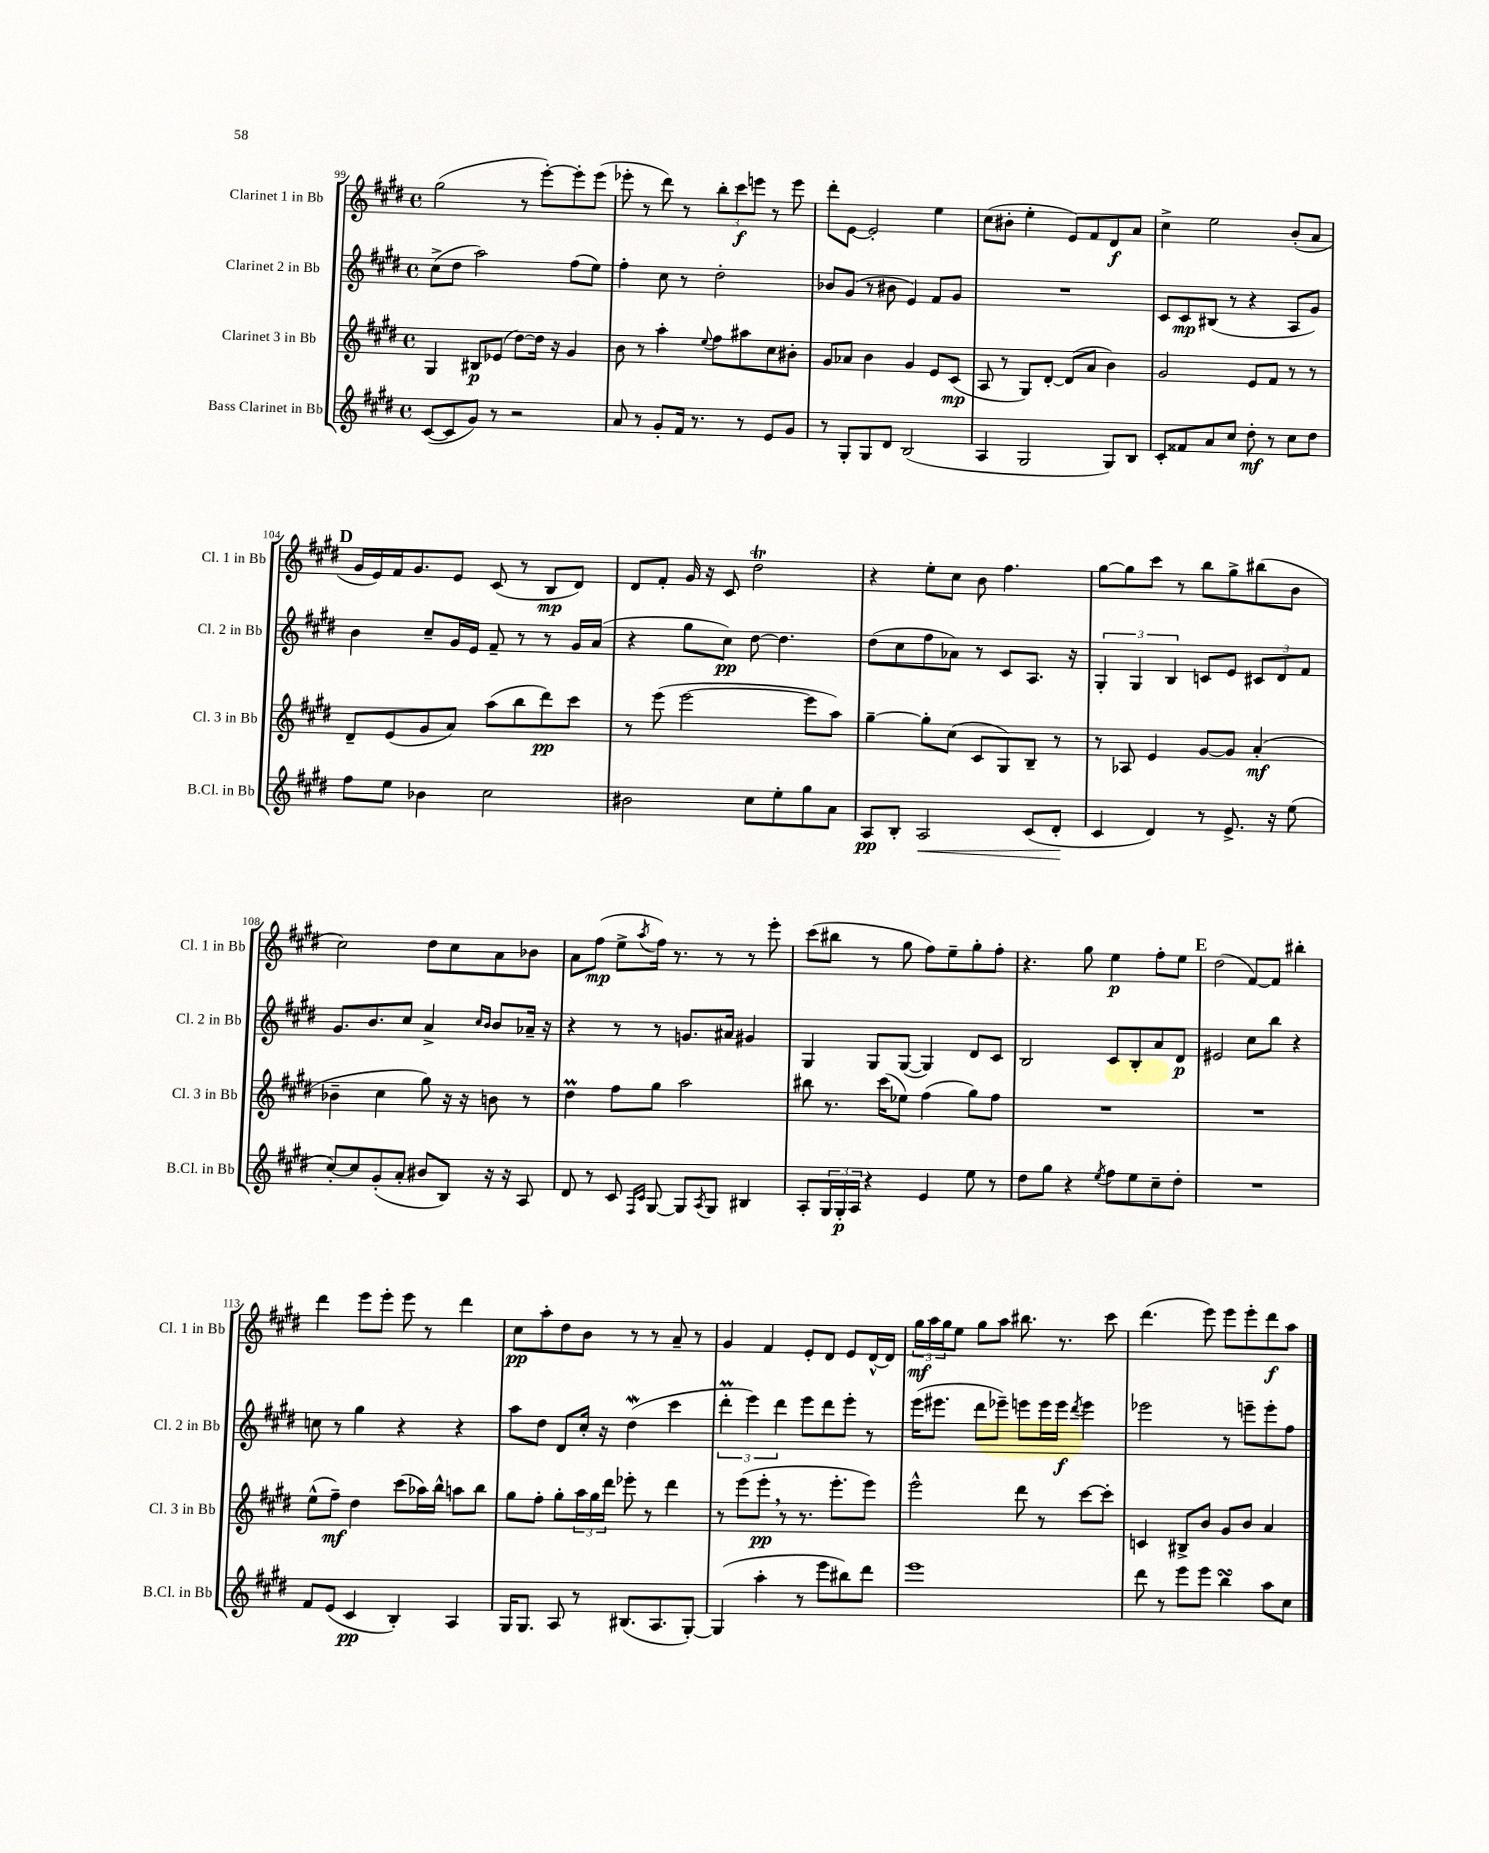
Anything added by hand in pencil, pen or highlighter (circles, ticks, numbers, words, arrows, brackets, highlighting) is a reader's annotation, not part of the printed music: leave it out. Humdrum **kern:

**kern	**kern	**kern	**kern
*staff4	*staff3	*staff2	*staff1
*clefG2	*clefG2	*clefG2	*clefG2
*k[f#c#g#d#]	*k[f#c#g#d#]	*k[f#c#g#d#]	*k[f#c#g#d#]
*M4/4	*M4/4	*M4/4	*M4/4
*met(c)	*met(c)	*met(c)	*met(c)
([8c#/L	4G#/	(8cc#^\L	(2gg#\
8c#/]	.	8dd#\J	.
8g#/J)	8B#/L	2aa\)	.
8r	(8e-/J	.	.
2r	[8dd#\L)	.	8r
.	16dd#\]Jk	.	[8eee'\L)
.	16r	.	.
.	4g#/	(8ff#\L	8eee'\]
.	.	8ee\J)	(8eee\J
=	=	=	=
8a/	8b\	4ff#'\	8eee-'\
8r	8r	.	8r
8g#'/L	4aa'\	8cc#\	8ddd#\)
16f#/Jk	.	8r	8r
8.r	.	.	.
.	8qqee/	.	.
.	8ff#\L	2dd#'\	12bb'\L
.	.	.	12ccc#\
8r	8aa#\	.	.
.	.	.	12eee\J
8e/L	8cc#\	.	8r
8g#/J	8b#'\J	.	8eee\
=	=	=	=
8r	8g#/L	8b-/L	8ddd#'\L
8G#'/L	8a-/J	(8g#/J	[8e\J
8G#/	4b\	8r	2e'/]
8d#/J	.	8b#\	.
(2B/	4g#/	4e/)	.
.	8e/L	8f#/L	4ee\
.	(8c#/J	8g#/J	.
=	=	=	=
4A/	8A/	1r	(8cc#\L
.	8r	.	8b#'\J
2G#/	8G#/L)	.	4ee'\
.	[8d#'/J	.	.
.	(8d#/]L	.	8e/L)
.	8a/J	.	8f#/
8G#/L)	4b\)	.	8d#/
8B/J	.	.	8a/J
=	=	=	=
8c#'/L	2g#/	8c#/L	4cc#^\
8f##/	.	8c#/	.
8a/	.	(8B#/J	2ee\
8cc#/J	.	8r	.
8dd#'\	8e/L	4r	.
8r	8f#/J	.	.
8cc#\L	8r	8A/L	(8b'/L
8dd#\J	8r	8g#/J)	8a/J
=	=	=	=
8ff#\L	8d#~/L	4b\	16g#/LL
.	.	.	16e/)
8ee\J	(8e/	.	16f#/J
.	.	.	8.g#/
4b-\	8g#/	8cc#~/L	.
.	8a/J)	16g#/L	8e/J
.	.	16e/JJ	.
2cc#\	(8aa\L	8f#~/	(8c#/
.	8bb\	8r	8r
.	8ddd#\)	8r	8B/L
.	8ccc#\J	16g#/LL	8d#/J)
.	.	(16a/JJ	.
=	=	=	=
2b#\	8r	4r	8d#/L
.	(8eee\	.	8f#'/J
.	[2eee\	8gg#\L	16g#/
.	.	.	16r
.	.	8cc#\J)	8c#/
8cc#\L	.	[8dd#\	2dd#\
8ee'\	.	4.dd#\]	.
8gg#\	8eee\]L	.	.
8a\J	8aa\J)	.	.
=	=	=	=
8A/L	[4gg#~\	(8dd#\L	4r
8B'/J	.	8cc#\	.
2A/	8gg#'\]L	8ff#\	8ee'\L
.	(8cc#\J	8a-\J)	8cc#\J
.	8c#/L	8r	8b\
.	8G#/)	8c#/L	4.ff#\
(8c#/L	8B~/J	8.A/J	.
8d#'/J	8r	.	.
.	.	16r	.
=	=	=	=
4c#/	8r	6G#'/	[8gg#\L
.	8A-/	.	8gg#\]
.	.	6G#/	.
4d#/)	4e/	.	8ccc#\J
.	.	6B/	.
.	.	.	8r
8r	[8g#/L	8c/L	8bb\L
8.e^/	8g#/]J	8e/J	8gg#^\
.	(4a'/	12c#/L	(8bb#\
16r	.	.	.
.	.	12d#/	.
(8ee\	.	.	8b\J
.	.	12f#/J	.
=	=	=	=
[8cc#'/L)	4b-~\	8.g#/L	2cc#\)
8cc#/]	.	.	.
.	.	8.b/	.
(8g#'/	4cc#\	.	.
8a'/J	.	8cc#/J	.
8b#/L	8gg#\)	4a^/	8dd#\L
8B/J)	16r	.	8cc#\
.	16r	.	.
.	.	16qqcc#/LL	.
.	.	16qqb/JJ	.
16r	8b\	8b/L	8a\
16r	.	.	.
8A/	8r	16a-~/Jk	8b-\J
.	.	16r	.
=	=	=	=
8d#/	4dd#\	4r	8a\L
8r	.	.	(8ff#\J
8c#/	8ff#\L	8r	8ee^\L
16qqF#/LL	.	.	.
16qqc#/JJ	.	.	8qaa/
[8G#/	8gg#\J	8r	16ff#\Jk)
.	.	.	8.r
8G#/]L	2aa\	8.g/L	.
8qA/	.	.	.
8G#/J	.	.	8r
.	.	16a#/Jk	.
4B#/	.	4g#/	8r
.	.	.	8eee'\
=	=	=	=
8A'/L	8bb#\	4G#/	(8ccc#\L
24G#/L	8.r	.	8bb#\J
24G#'/	.	.	.
24A/JJ	.	.	.
4r	.	8G#/L	8r
.	(16ccc#\LK	.	.
.	8ee-\J)	([8G#/J	8gg#\
4e/	(4ff#\	4G#/])	8ff#\L)
.	.	.	8ee~\
8ee\	8gg#\L)	8d#/L	8gg#'\
8r	8ff#\J	8c#/J	8ff#'\J
=	=	=	=
8dd#\L	1r	2B/	4.r
8gg#\J	.	.	.
4r	.	.	.
.	.	.	8gg#\
8qee/	.	.	.
8ff#\L	.	8c#/L	4ee\
8ee\	.	8B'/	.
8cc#~\	.	8a/	8ff#'\L
8dd#'\J	.	8d#/J	8ee\J
=	=	=	=
1r	1r	2e#/	(2dd#\
.	.	8cc#\L	[8f#/L)
.	.	8bb\J	8f#/]J
.	.	4r	4bb#'\
=	=	=	=
8f#/L	(8ee^^\L	8cc\	4ddd#\
(8e/J	8ff#~\J)	8r	.
4c#/	4dd#\	4gg#\	8eee\L
.	.	.	8eee'\J
4B'/)	(8ccc#\L	4r	8eee\
.	16aa-\L)	.	8r
.	16bb^^\JJ	.	.
4A/	8aa\L	4r	4ddd#\
.	8bb\J	.	.
=	=	=	=
16G#/LK	8gg#\L	8aa\L	8cc#\L
8.G#/J	.	.	.
.	8ff#'\J	8dd#\J	8aa'\
8A/	8gg#'\L	8d#/L	8dd#\
8r	24aa\L	16cc#'/Jk	8b\J
.	24gg#\	.	.
.	.	16r	.
.	24ddd#\JJ	.	.
(8.B#/L	8eee-'\	(4dd#\	8r
.	8r	.	8r
8.A/	.	.	.
.	4ddd#\	4ccc#\	8a~/
[8G#'/J)	.	.	8r
=	=	=	=
(4G#/]	8r	6ddd#'\	4g#/
.	(8eee\L	.	.
.	.	6eee\)	.
4aa'\	8eee'\J	.	4f#/
.	.	6ddd#\	.
.	8r	.	.
8r	8.r	8eee\L	8e'/L
8eee\L	.	8ddd#\	8d#/J
.	8.eee'\L	.	.
8bb#\)	.	8eee'\J	8e/L
8ddd#\J	8eee\J)	8r	[16d#^^/L
.	.	.	16d#/]JJ
=	=	=	=
1eee	2eee^^\	(16eee\LK	24gg#\LL
.	.	.	24aa\
.	.	8.eee#\J	.
.	.	.	24gg#\J
.	.	.	8ee\J
.	.	8ddd#\L	8gg#\L
.	.	8eee-~\J)	8aa\J
.	8ddd#\	8eee\L	8.bb#\
.	8r	16eee\L	.
.	.	16eee\JJ	8.r
.	.	8qddd#/	.
.	[8ccc#\L	4eee\	.
.	8ccc#'\]J	.	8ccc#\
=	=	=	=
8ddd#\	4c/	2eee-\	(4.ddd#\
8r	.	.	.
8eee\L	8B#^/L	.	.
8eee\J	8b/J	.	8eee\)
4bb\	8g#/L	8r	8eee\L
.	8b/J	8eee~\L	8eee'\
8aa\L	4a/	8eee'\	8ddd#\
8cc#\J	.	8ff#\J	8aa\J
==	==	==	==
*-	*-	*-	*-
